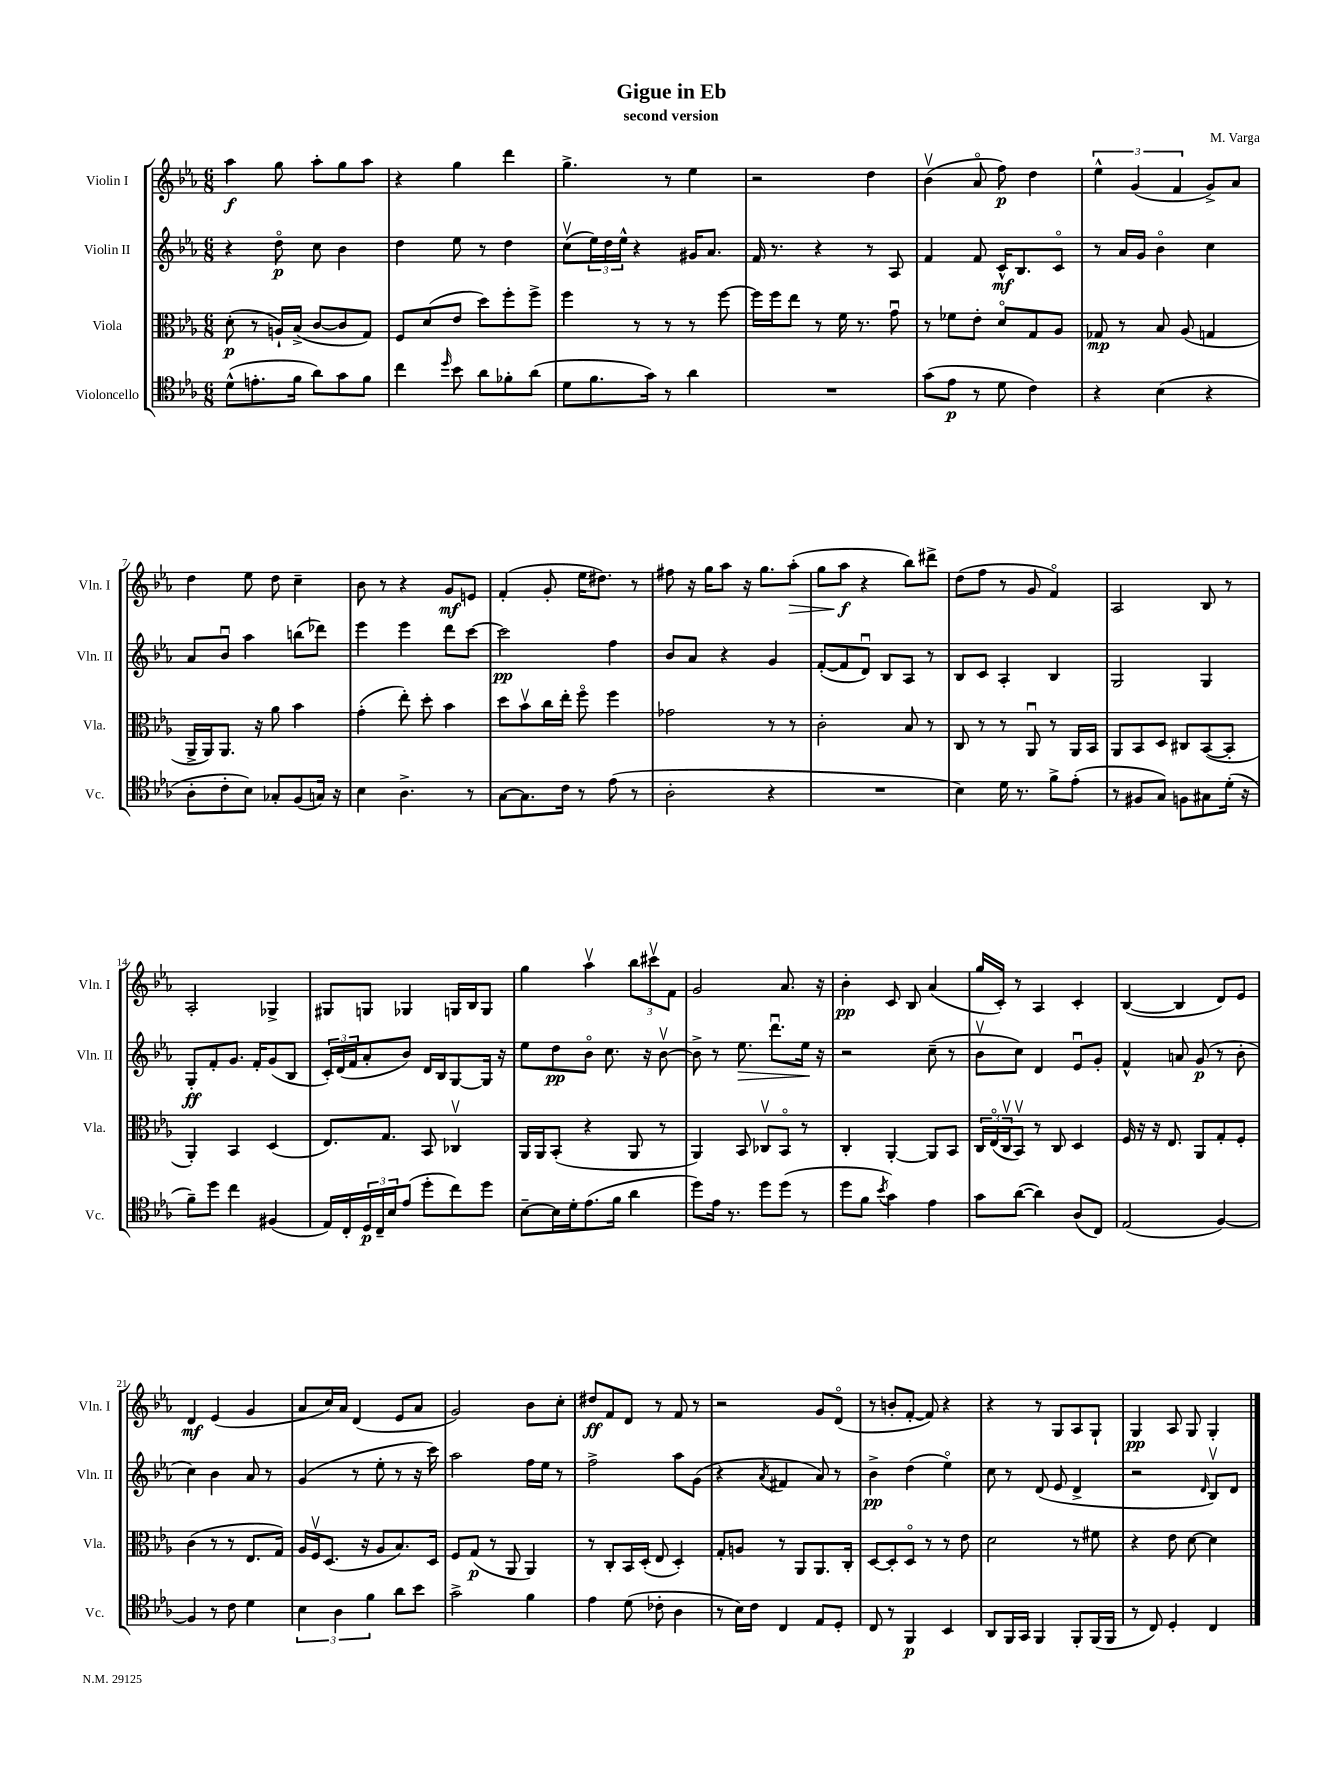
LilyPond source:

\header { title = "Gigue in Eb" composer = "M. Varga" subtitle = "second version" }
<<
\new StaffGroup <<
\new Staff = "s0" \with { instrumentName = "Violin I" shortInstrumentName = "Vln. I" } {
    \clef treble \key ees \major \numericTimeSignature \time 6/8
    aes''4\f g''8 aes''8-. g''8 aes''8 |
    r4 g''4 d'''4 |
    g''4.-> r8 ees''4 |
    r2 d''4 |
    bes'4\upbow( aes'8\flageolet f''8\p) d''4 |
    \tuplet 3/2 { ees''4-^ g'4( f'4 } g'8->) aes'8 |
    d''4 ees''8 d''8 c''4-- |
    bes'8 r8 r4 g'8\mf e'8 |
    f'4-.( g'8-. ees''16 dis''8.) r8 |
    fis''8 r16 g''16 aes''8 r16 g''8. aes''8-.\>( |
    g''8 aes''8\f\! r4 bes''8) dis'''8-> |
    d''8( f''8 r8 g'8 f'4\flageolet) |
    aes2 bes8 r8 |
    aes2-. ges4-> |
    gis8 g8 ges4 g16 bes16 g8 |
    g''4 aes''4\upbow \tuplet 3/2 { bes''8 cis'''8\upbow f'8 } |
    g'2 aes'8. r16 |
    bes'4-.\pp c'8 bes8 aes'4( |
    g''16 c'16-.) r8 aes4 c'4-. |
    bes4~( bes4 d'8) ees'8 |
    d'4\mf ees'4( g'4 |
    aes'8 c''16) aes'16 d'4( ees'8 aes'8 |
    g'2) bes'8 c''8-. |
    dis''8\ff f'8 d'8 r8 f'8 r8 |
    r2 g'8 d'8\flageolet( |
    r8 b'8-. f'8~-. f'8) r4 |
    r4 r8 g8 aes8 g8-! |
    g4\pp aes8 g8 g4-. \bar "|." |
}
\new Staff = "s1" \with { instrumentName = "Violin II" shortInstrumentName = "Vln. II" } {
    \clef treble \key ees \major \numericTimeSignature \time 6/8
    r4 d''8\flageolet\p c''8 bes'4 |
    d''4 ees''8 r8 d''4 |
    c''8\upbow( \tuplet 3/2 { ees''16) d''16 ees''16-^ } r4 gis'16 aes'8. |
    f'16 r8. r4 r8 aes8 |
    f'4 f'8 c'16-^\mf bes8. c'8\flageolet |
    r8 aes'16 g'16 bes'4\flageolet c''4 |
    aes'8 bes'8\downbow aes''4 b''8( des'''8) |
    ees'''4 ees'''4 d'''8 c'''8~ |
    c'''2\pp f''4 |
    bes'8 aes'8 r4 g'4 |
    f'8~-.( f'8 d'8\downbow) bes8 aes8 r8 |
    bes8 c'8 aes4-. bes4 |
    g2 g4 |
    g8-.\ff f'8-. g'8. f'16-. g'8( bes8 |
    \tuplet 3/2 { c'16-.) d'16( f'16 } aes'8-. bes'8) d'16 bes16 g8~ g16 r16 |
    ees''8 d''8\pp bes'8\flageolet c''8. r16 bes'8~\upbow |
    bes'8-> r8 ees''8.\> d'''8.\downbow ees''16\! r16 |
    r2 c''8--( r8 |
    bes'8\upbow c''8) d'4 ees'8\downbow g'8-. |
    f'4-^ a'8 g'8\p( r8 bes'8-. |
    c''4) bes'4 aes'8 r8 |
    g'4( r8 ees''8-. r8 r16 c'''16) |
    aes''2 f''16 ees''16 r8 |
    f''2-> aes''8 g'8( |
    r4 \acciaccatura { aes'8 } fis'4 aes'8) r8 |
    bes'4->\pp d''4( ees''4\flageolet) |
    c''8 r8 d'8( ees'8 d'4-> |
    r2 \grace { d'16 } bes8\upbow) d'8 \bar "|." |
}
\new Staff = "s2" \with { instrumentName = "Viola" shortInstrumentName = "Vla." } {
    \clef alto \key ees \major \numericTimeSignature \time 6/8
    d'8-.\p( r8 a16-!) bes16->( c'8~ c'8 g8) |
    f8 d'8( ees'8 d''8) f''8-. f''8-> |
    f''4 r8 r8 r8 f''8~ |
    f''16 f''16 ees''8 r8 f'16 r8. g'8\downbow |
    r8 fes'8 ees'8-. d'8\flageolet g8 aes8 |
    ges8\mp r8 bes8 aes8( g4 |
    aes,16-> aes,16) aes,8. r16 aes'8 bes'4 |
    g'4-.( ees''8-.) d''8-. bes'4 |
    d''8 bes'8\upbow c''16 ees''16-. f''8\flageolet f''4 |
    ges'2 r8 r8 |
    c'2-. bes8 r8 |
    c8 r8 r8 aes,8\downbow r8 aes,16 bes,16 |
    aes,8 bes,8 d8 cis8 bes,8~( bes,8-. |
    aes,4-.) bes,4 d4( |
    ees8.) g8. bes,8 ces4\upbow |
    aes,16 aes,16 bes,8-.( r4 aes,8 r8 |
    aes,4) bes,8 ces8\upbow bes,8\flageolet r8 |
    c4-. aes,4~-. aes,8 bes,8 |
    \tuplet 3/2 { c16 ees16\flageolet( c16\upbow } bes,8\upbow) r8 c8 d4 |
    f16 r16 r16 ees8. aes,8 g8-. f8-. |
    c'4( r8 r8 ees8. g16) |
    aes16 f16\upbow d8.( r16 aes8 bes8.) d16 |
    f8 g8\p( r8 aes,8 aes,4) |
    r8 c8-. bes,16 d16-.( ees8 d4-.) |
    g8-. a8 r8 aes,8 aes,8. c16-. |
    d8~ d8-. d8\flageolet r8 r8 ees'8 |
    d'2 r8 fis'8 |
    r4 ees'8 d'8~ d'4 \bar "|." |
}
\new Staff = "s3" \with { instrumentName = "Violoncello" shortInstrumentName = "Vc." } {
    \clef tenor \key ees \major \numericTimeSignature \time 6/8
    d'8-^( e'8.-. f'16 aes'8) g'8 f'8 |
    c''4 \grace { d''16 } bes'8 aes'8 fes'8-. aes'8( |
    d'8 f'8. g'16) r8 aes'4 |
    R2. |
    g'8( ees'8\p r8 d'8 c'4) |
    r4 bes4( r4 |
    aes8-. c'8-. bes8) ges8-. f8( g16) r16 |
    bes4 aes4.-> r8 |
    g8~ g8. c'16 r8 ees'8( r8 |
    aes2-. r4 |
    R2. |
    bes4) d'16 r8. f'8-> ees'8-.( |
    r8 fis8 g8) f8 gis8 d'16-.( r16 |
    f'8--) d''8 c''4 fis4( |
    ees16) c16-. \tuplet 3/2 { d16\p c16-- bes16 } ees'8( d''8-. c''8) d''8 |
    bes8~-- bes16 d'16-. ees'8.( f'16 aes'4 |
    d''8) ees'16 r8. d''8 d''8( r8 |
    d''8 f'8 \acciaccatura { bes'8 } g'4) ees'4 |
    g'8 aes'8~( aes'4) aes8( c8) |
    ees2( f4~) |
    f4 r8 c'8 d'4 |
    \tuplet 3/2 { bes4 aes4 f'4 } aes'8 bes'8 |
    g'2-> f'4 |
    ees'4 d'8( ces'8-. aes4 |
    r8 bes16) c'16 c4 ees8 d8-. |
    c8 r8 f,4\p bes,4 |
    aes,8 f,16 g,16 f,4 f,8-. f,16( f,16 |
    r8 c8) d4-. c4 \bar "|." |
}
>>
>>
